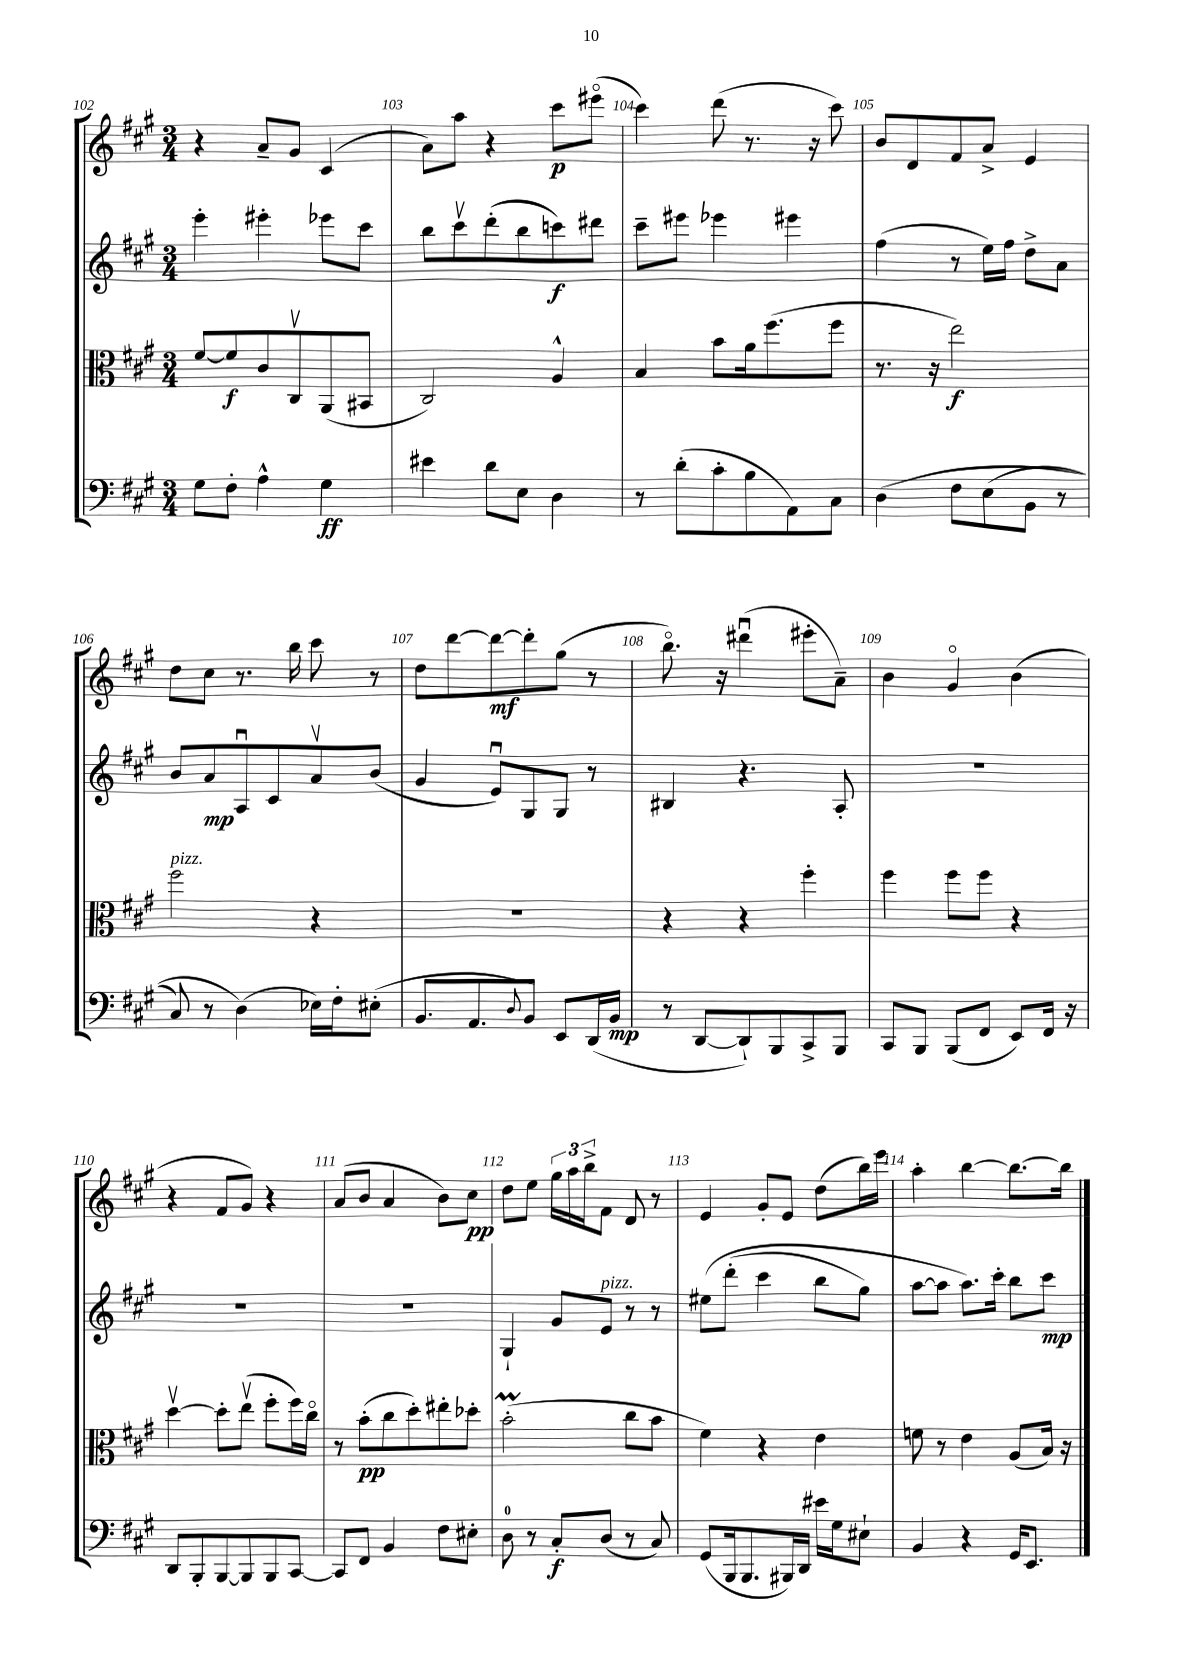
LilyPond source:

<<
\new StaffGroup <<
\new Staff = "s0" {
    \clef treble \key a \major \numericTimeSignature \time 3/4
    r4 a'8-- gis'8 cis'4( |
    a'8) a''8 r4 cis'''8\p eis'''8\flageolet( |
    cis'''4) d'''8( r8. r16 cis'''8) |
    b'8 d'8 fis'8 a'8-> e'4 |
    d''8 cis''8 r8. b''16 cis'''8 r8 |
    d''8 d'''8~ d'''8~\mf d'''8-. gis''8( r8 |
    b''8.\flageolet) r16 dis'''4\downbow( eis'''8-. a'8--) |
    b'4 gis'4\flageolet b'4( |
    r4 fis'8 gis'8) r4 |
    a'8( b'8 a'4 b'8) cis''8\pp |
    d''8 e''8 \tuplet 3/2 { gis''16 a''16 b''16-> } fis'8 d'8 r8 |
    e'4 gis'8-. e'8 d''8( b''16) e'''16 |
    a''4-. b''4~ b''8.~ b''16 \bar "|." |
}
\new Staff = "s1" {
    \clef treble \key a \major \numericTimeSignature \time 3/4
    e'''4-. eis'''4-. ees'''8 cis'''8 |
    b''8 cis'''8\upbow d'''8-.( b''8 c'''8\f) dis'''8 |
    cis'''8-- eis'''8 ees'''4 eis'''4 |
    fis''4( r8 e''16) fis''16 d''8-> a'8 |
    b'8 a'8\mp a8\downbow cis'8 a'8\upbow b'8( |
    gis'4 e'8\downbow) gis8 gis8 r8 |
    bis4 r4. a8-. |
    R2. |
    R2. |
    R2. |
    gis4-! gis'8 e'8^\markup { \italic "pizz." } r8 r8 |
    eis''8\( d'''8-.( cis'''4 b''8 gis''8) |
    a''8~ a''8 a''8.\) cis'''16-. b''8 cis'''8\mp \bar "|." |
}
\new Staff = "s2" {
    \clef alto \key a \major \numericTimeSignature \time 3/4
    fis'8~ fis'8\f cis'8 cis8\upbow a,8( bis,8 |
    cis2) a4-^ |
    b4 b'8 a'16 fis''8.( fis''8 |
    r8. r16 e''2\f) |
    fis''2^\markup { \italic "pizz." } r4 |
    R2. |
    r4 r4 fis''4-. |
    fis''4 fis''8 fis''8 r4 |
    d''4~\upbow d''8-. e''8\upbow( fis''8-. fis''16) cis''16\flageolet |
    r8 b'8-.\pp( cis''8 d''8-.) eis''8-. des''8-. |
    b'2-.\prall( cis''8 b'8 |
    fis'4) r4 e'4 |
    f'8 r8 e'4 a8( b16) r16 \bar "|." |
}
\new Staff = "s3" {
    \clef bass \key a \major \numericTimeSignature \time 3/4
    gis8 fis8-. a4-^ gis4\ff |
    eis'4 d'8 e8 d4 |
    r8 d'8-.( cis'8-. b8 a,8) cis8 |
    d4\( fis8 e8( b,8 r8 |
    cis8) r8 d4(\) ees16) fis16-. eis8-.( |
    b,8. a,8. \appoggiatura { d8 } b,8) e,8 d,16( b,16\mp |
    r8 d,8~ d,8-!) b,,8 cis,8-> b,,8 |
    cis,8 b,,8 b,,8( fis,8 e,8) fis,16 r16 |
    d,8 b,,8-. b,,8~ b,,8 b,,8 cis,8~ |
    cis,8 fis,8 b,4 fis8 eis8-. |
    d8-0 r8 cis8-.\f d8( r8 cis8) |
    gis,8( b,,16 b,,8. bis,,16) d,16 eis'16 gis16 eis8-! |
    b,4 r4 gis,16 e,8. \bar "|." |
}
>>
>>
\layout { \context { \Score currentBarNumber = #102 \override BarNumber.break-visibility = ##(#f #t #t) barNumberVisibility = #all-bar-numbers-visible } }
